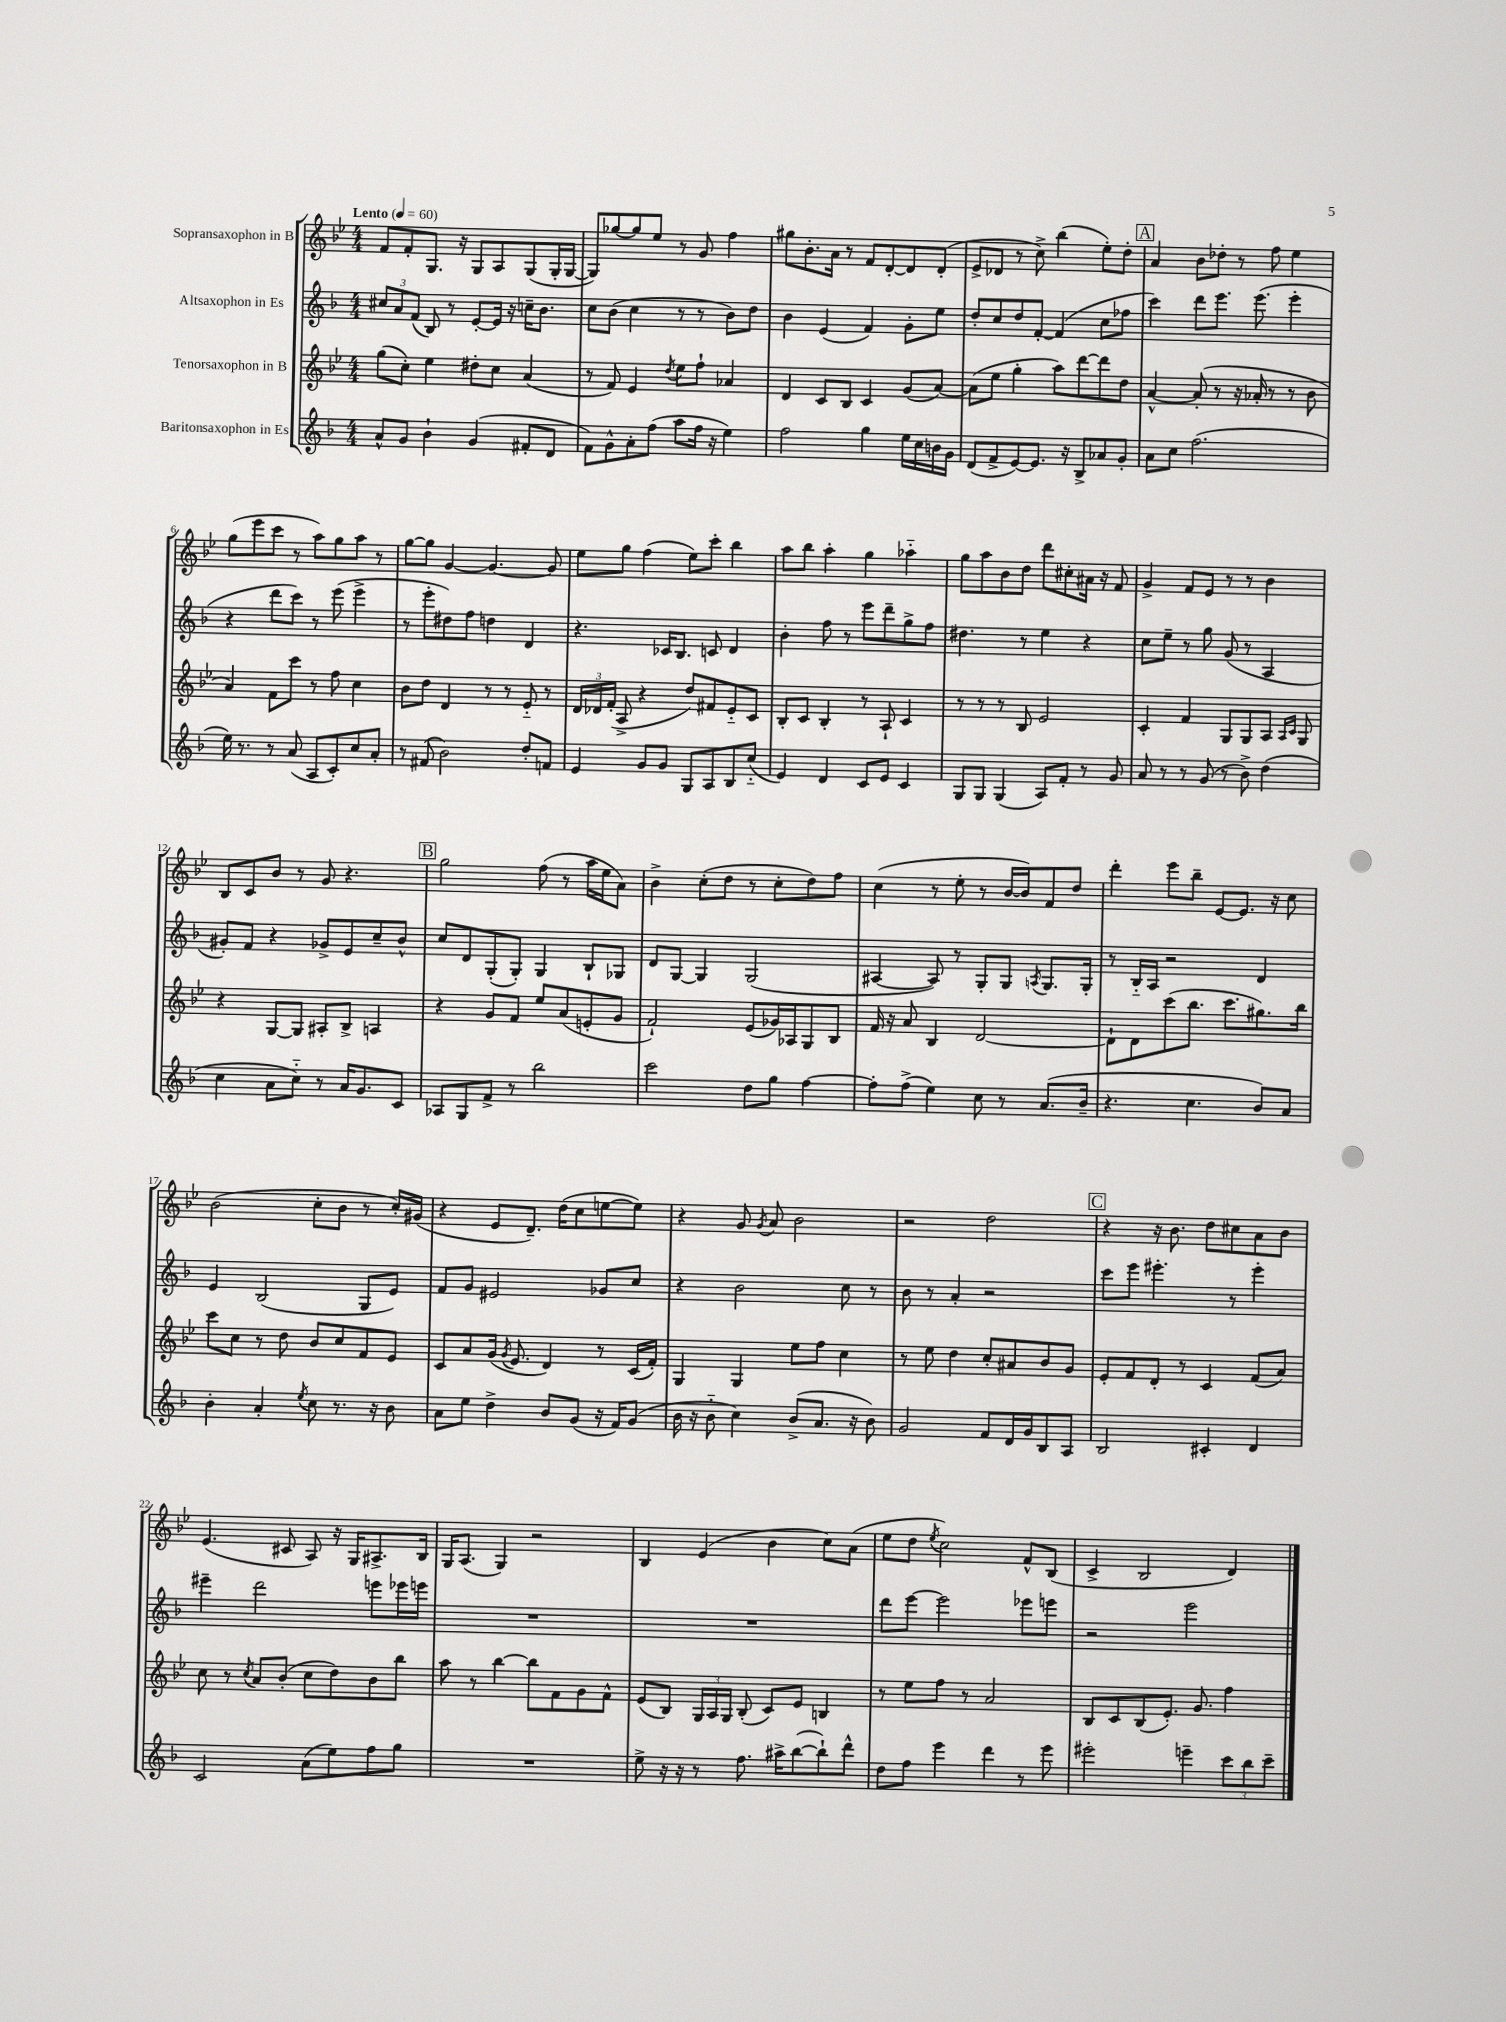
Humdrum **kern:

**kern	**kern	**kern	**kern
*part4	*part3	*part2	*part1
*staff4	*staff3	*staff2	*staff1
*I"Baritonsaxophon in Es	*I"Tenorsaxophon in B	*I"Altsaxophon in Es	*I"Sopransaxophon in B
*clefG2	*clefG2	*clefG2	*clefG2
*k[b-]	*k[b-e-]	*k[b-]	*k[b-e-]
*M4/4	*M4/4	*M4/4	*M4/4
*MM60	*MM60	*MM60	*MM60
=1	=1	=1	=1
!	!	!	!LO:TX:a:B:t=Lento
8a^^/L	(8gg\L	12cc#X/L	8f/L
.	.	12a/	.
8g/J	8cc'\J)	.	8f'/
.	.	(12f/J	.
4b-`\	4ee-\	8B-/)	8.G/J
.	.	8r	.
.	.	.	16r
(4g/	8dd#X'\L	[8e'/L	8G/L
.	8cc\J	16e/Jk]	8A/
.	.	16r	.
8f#X'/L	(4a/	16ccn~\KL	(8G/
.	.	8.b-\J	.
8d/J	.	.	16G'/L
.	.	.	[16G/JJ
=2	=2	=2	=2
8f\L)	8r	8cc\L	8G/L])
8g^^\	8f/)	(8b-\J	[8gg-X/
8a'\	4e-/	4cc\	8gg-/]
(8ff\J	.	.	8ee-/J
.	8qdd/	.	.
8aa\L	8ee-\L	8r	8r
16ff\Jk	8ff`\J	8r	8g/
16r	.	.	.
4ee\)	4a-X/	8b-\L)	4ff\
.	.	8dd\J	.
=3	=3	=3	=3
2ff\	4d/	4b-\	8gg#X\L
.	.	.	8.b-'\
.	8c/L	(4e/	.
.	.	.	16a\Jk
.	8B-/J	.	8r
4gg\	4c/	4f/)	8f/L
.	.	.	[8d'/
16ee\LL	(8g/L	8g'\L	8d/]
16cc\	.	.	.
16bn\	[8a/J)	8ee\J	(8d'/J
16g\JJ	.	.	.
=4	=4	=4	=4
(8d/L	(8a\L]	8dd'/L	8e-^/L
8f^/	8ee-\J	8cc/	8d-X/J
[8e/)	4gg'\	8dd/	8r
8.e/J]	.	[8f'/J	8cc^\)
.	8aa\L)	(4f/]	(4bb-\
16r	.	.	.
8B-^/L	[8ddd\	.	.
8a-X/	8ddd\]	8cc\L	8ee-'\L)
8g'/J	8dd\J	8ff-X\J	8dd'\J
!!LO:REH:place=s1:t=A
=5	=5	=5	=5
8a\L	[4a^^/	4ccc\)	4a/
8cc\J	.	.	.
(2.ff\	(8a'/]	8ddd\L	8b-\L
.	8r	8.eee\J	8dd-X'\J
.	16r	.	8r
.	16a-X'/	(8.eee\	.
.	8r	.	8ff\
.	8r	4eee'\	4ee-\
.	8b-\	.	.
!!LO:LB:g=z
=6	=6	=6	=6
16ee\)	4a/)	4r	(8gg\L
8.r	.	.	.
.	.	.	8eee-\
8r	8f\L	8ddd\L	8ccc\J
(8a/	8ccc\J	8ccc\J)	8r
8A/L	8r	8r	8aa\L)
8c'/)	8ff\	(8eee\	8gg\
8cc/	4cc\	4eee^\	8aa\J
8a'/J	.	.	8r
=7	=7	=7	=7
8r	8b-\L	8r	[8gg\L
(8f#X/	8dd\J	8eee'\L	8gg\J]
2b-\)	4d/	8dd#X\)	[4g/
.	.	8ff\J	.
.	8r	4ddn\	4.g/_
.	8r	.	.
8dd'/L	8e-/	4d/	.
8fn/J	8r	.	8g/]
=8	=8	=8	=8
4e/	24d/LL	4.r	8ee-\L
.	24d-X/	.	.
.	(24f'/JJ	.	.
.	8A^/	.	8gg\J
8g/L	4r	.	(4ff\
8g/J	.	16c-X/KL	.
.	.	8.B-/J	.
8G/L	8dd/L)	.	8ee-\L)
8A/	8f#X/	8cn/	8ccc'\J
8B-/	8e-/	4d/	4bb-\
(8cc/J	8c/J	.	.
=9	=9	=9	=9
4e/)	8B-'/L	4b-'\	8aa\L
.	8c/J	.	8bb-\J
4d/	4B-'/	8ff\	4aa'\
.	.	8r	.
8c/L	8r	8eee\L	4gg\
8e/J	8A`/	8ddd~\	.
4c/	4c/	8gg^\	4aa-X\
.	.	8ff\J	.
=10	=10	=10	=10
8G/L	8r	4.dd#X\	8gg\L
8G/J	8r	.	8aa\
(4G/	8r	.	8b-\
.	8B-/	8r	8dd\J
8A/L)	2e-/	4ee\	8ddd\L
8f'/J	.	.	8cc#X'\
8r	.	4r	16a#X\Jk
.	.	.	16r
8g/	.	.	8f/
=11	=11	=11	=11
8a/	4c'/	8cc\L	4g^/
8r	.	8ee~\J	.
8r	4f/	8r	8f/L
(8g/	.	8gg\	8e-/J
8r	8G/L	(8g/	8r
8b-^\)	8G/	8r	8r
(4dd\	8A/J	4A/	4b-\
.	16qqA/LL	.	.
.	16qqc/JJ	.	.
.	8G/	.	.
!!LO:LB:g=z
=12	=12	=12	=12
4cc\	4r	8g#X'/L)	8B-/L
.	.	8f/J	8c/
8a\L	[8G/L	4r	8b-/J
8cc\J)	8G/J]	.	8r
8r	8A#X'/L	8g-X^/L	8g/
16a/KL	8B-^/J	8e/	4.r
8.g/	.	.	.
.	4An/	8cc~/	.
8c/J	.	8b-^^/J	.
!!LO:REH:place=s1:t=B
=13	=13	=13	=13
8A-X/L	4r	8cc/L	2gg\
8G/	.	8d/	.
8f^/J	8g/L	(8G'/	.
8r	8f/J	8G'/J)	.
2bb-\	8ee-/L	4G/	(8ff\
.	(8a/	.	8r
.	8en'/	8B-`/L	16aa\LL
.	.	.	16ee-\J
.	8g/J	8G-X/J	8a\J)
=14	=14	=14	=14
2ccc\	2f`/)	8d/L	4b-^\
.	.	[8G/J	.
.	.	4G/]	(8cc'\L
.	.	.	8dd\J
8dd\L	(8e-/L	(2G/	8r
8gg\J	16g-X/L)	.	8cc'\L
.	16A-X/J	.	.
[4ff\	8G/	.	8dd\)
.	8B-/J	.	8ff\J
=15	=15	=15	=15
8ff'\L]	16f/	[4A#X/	(4cc\
.	16r	.	.
(8ff^\J	8a/	.	.
4ee\)	4B-/	8A#/])	8r
.	.	8r	8ee-'\
8cc\	[2d/	8G'/L	8r
8r	.	8G/J	[16b-/LL
.	.	.	16b-/J])
.	.	8qAn/	.
(8.a/L	.	8.G/L	8f/
.	.	.	8dd/J
16b-~/Jk	.	16G'/Jk	.
=16	=16	=16	=16
4.r	8d`\L]	8r	4ddd'\
.	8d\	16B-/LL	.
.	.	16A/JJ	.
.	(8ccc\	2r	8eee-\L
4.cc\	8.bb-\J	.	8bb-~\J
.	.	.	[8e-/L
.	8.ccc\L	.	.
.	.	.	8.e-/J]
8b-/L)	8.gg#X\)	4d/	.
.	.	.	16r
8a/J	.	.	8cc\
.	16bb-\Jk	.	.
!!LO:LB:g=z
=17	=17	=17	=17
4b-'\	8ccc\L	4e/	(2b-\
.	8cc\J	.	.
4a'/	8r	(2B-/	.
.	8dd\	.	.
8qee/	.	.	.
8cc\	8b-/L	.	8cc'\L
8.r	8cc/	.	8b-\J
.	8f/	8G/L	8r
16r	.	.	.
8b-\	8e-/J	8e/J)	16cc'/LL)
.	.	.	(16g#X/JJ
=18	=18	=18	=18
8a\L	8c/L	8f/L	4r
8ee\J	8a/	8g/J	.
4dd^\	(16g/Jk	2e#X/	8e-/L
.	8qg/	.	.
.	8.e-/	.	.
.	.	.	8.d~/J)
8b-/L	4d/)	.	.
.	.	.	(16dd\KL
(8g/J	.	.	8cc\
16r	8r	8g-X/L	[8een\
16f/KL)	.	.	.
(8g/J	(16c/LL	8cc/J	8ee\J])
.	16f'/JJ)	.	.
=19	=19	=19	=19
16b-\	4G/	4r	4r
16r	.	.	.
8b-\	.	.	.
4cc\)	4G/	2b-\	8g/
.	.	.	8qg/
.	.	.	8a/
(8b-^/L	8ee-\L	.	2b-\
8.a/J	8ff\J	.	.
.	4cc\	8cc\	.
16r	.	.	.
8b-\)	.	8r	.
=20	=20	=20	=20
2g/	8r	8b-\	2r
.	8ee-\	8r	.
.	4dd\	4a'/	.
8f/L	8cc'/L	2r	2dd\
16d/L	8a#X/	.	.
16g/J	.	.	.
8B-/	8b-/	.	.
8A/J	8g/J	.	.
!!LO:REH:place=s1:t=C
=21	=21	=21	=21
2B-/	8e-'/L	8ccc\L	4r
.	8f/	8eee\J	.
.	8d'/J	4.eee#X'\	16r
.	.	.	8.b-\
.	8r	.	.
4c#X'/	4c/	.	8dd\L
.	.	8r	8cc#X\
4d/	(8f/L	4eee#'\	8a\
.	8a/J)	.	8b-\J
!!LO:LB:g=z
=22	=22	=22	=22
2c/	8cc\	4eee#X~\	(4.e-/
.	8r	.	.
.	8qcc/	.	.
.	8a/L	2ddd\	.
.	(8b-'/J	.	8c#X/
(8a\L	8cc\L	.	8A/)
8ee\)	8dd\)	.	16r
.	.	.	16G/KL
8ff\	8b-\	8eeen\L	8.A#X^/
8gg\J	8bb-\J	16eee-X\L	.
.	.	16eeen\JJ	16B-/Jk
=23	=23	=23	=23
1r	8aa\	1r	16G/KL
.	.	.	(8.A/J
.	8r	.	.
.	[4bb-\	.	4G/)
.	8bb-\L]	.	2r
.	8f\	.	.
.	8g\	.	.
.	8f^^\J	.	.
=24	=24	=24	=24
8ee^\	(8e-/L	1r	4B-/
16r	8B-/J)	.	.
16r	.	.	.
8r	24G/LL	.	(4e-/
.	24A/	.	.
.	24G/JJ	.	.
8.ff\	(8B-'/	.	.
.	8c/L)	.	4b-\
16aa#X^\KL	.	.	.
([8bb-\	8e-/J	.	.
8bb-`\])	4Bn/	.	8cc\L)
8ddd^^\J	.	.	(8a\J
=25	=25	=25	=25
8dd\L	8r	8ddd\L	8ee-\L
8ff\J	8ee-\L	[8eee\J	8dd\J
.	.	.	8qee-/
4eee\	8ff\J	2eee\]	2cc\)
.	8r	.	.
4ddd\	2a/	.	.
8r	.	8eee-X\L	8f^^/L
8eee\	.	8eeen\J	(8B-/J
=26	=26	=26	=26
2eee#X'\	8B-/L	2r	4c^/
.	8c/	.	.
.	(8B-/	.	2B-/
.	8.e-'/J)	.	.
4eeen~\	.	2eee\	.
.	8.g/	.	.
12ccc\L	4ff\	.	4d/)
12bb-\	.	.	.
12ccc~\J	.	.	.
==	==	==	==
*-	*-	*-	*-
